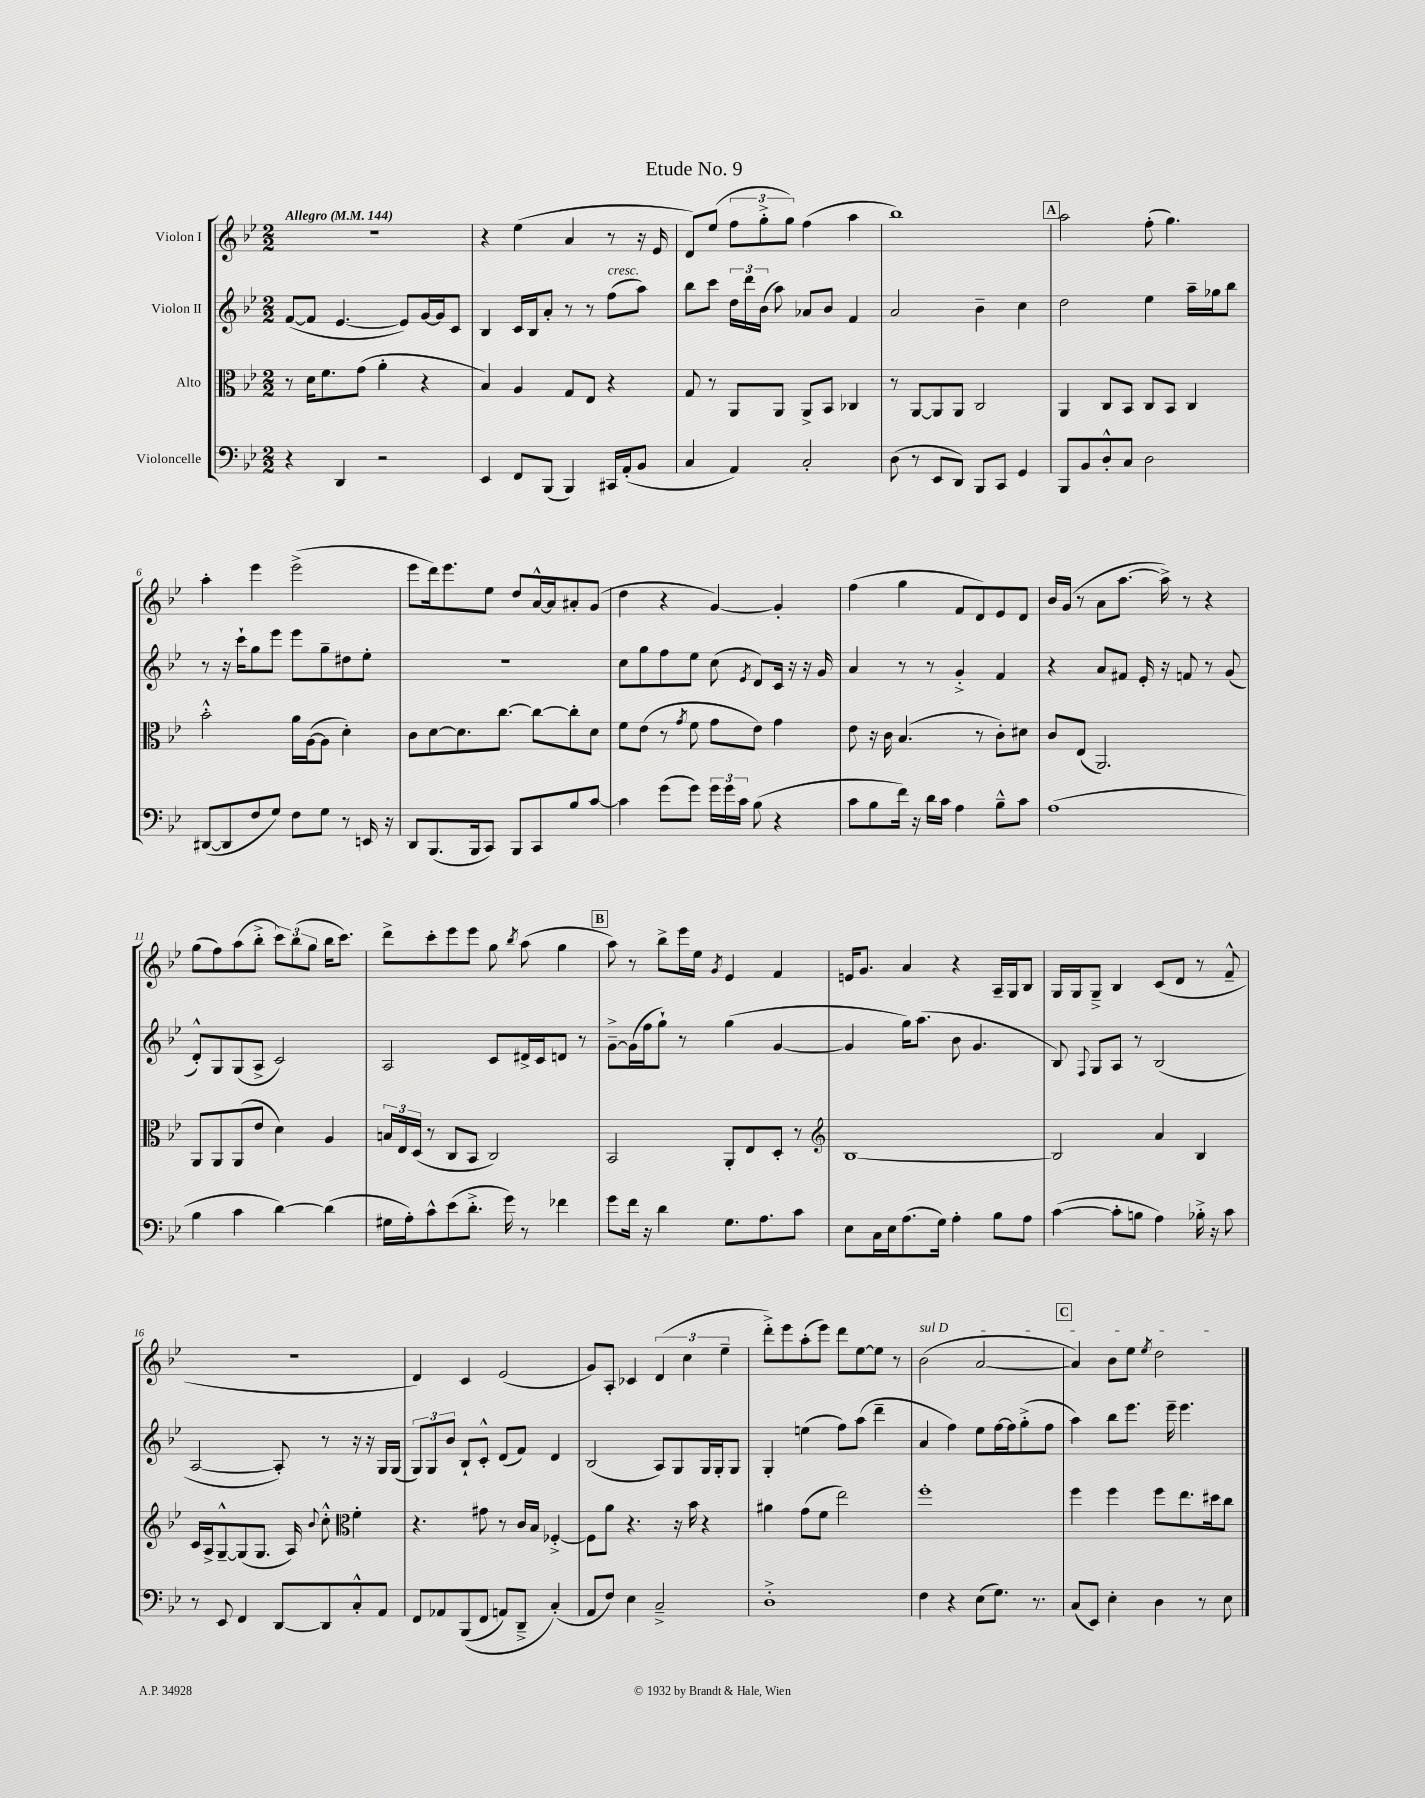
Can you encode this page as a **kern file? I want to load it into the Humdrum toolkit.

**kern	**kern	**kern	**kern
*part4	*part3	*part2	*part1
*staff4	*staff3	*staff2	*staff1
*I"Violoncelle	*I"Alto	*I"Violon II	*I"Violon I
*clefF4	*clefC3	*clefG2	*clefG2
*k[b-e-]	*k[b-e-]	*k[b-e-]	*k[b-e-]
*M2/2	*M2/2	*M2/2	*M2/2
*MM144	*MM144	*MM144	*MM144
=1	=1	=1	=1
!	!	!	!LO:TX:a:B:t=Allegro
4r	8r	([8f/L	1r
.	16d\KL	8f/J]	.
.	8.f\	.	.
4DD/	.	[4.e-/	.
.	(8g\J	.	.
2r	4a'\	.	.
.	.	8e-/L])	.
.	4r	[16g/L	.
.	.	16g/J]	.
.	.	8c/J	.
=2	=2	=2	=2
4EE-/	4B-/)	4B-/	4r
8FF/L	4A/	16c/LL	(4ee-\
.	.	16B-/J	.
(8BBB-/J	.	8a'/J	.
4BBB-/)	8G/L	8r	4a/
.	8E-/J	8r	.
!	!	!LO:TX:a:i:t=cresc.	!
16CC#X/LL	4r	(8ff\L	8r
(16AA'/J	.	.	.
8BB-/J	.	8aa\J)	16r
.	.	.	16e-/
=3	=3	=3	=3
4C/	8G/	8bb-\L	8d/L)
.	8r	8ccc\J	(8ee-/J
4AA/)	8AA/L	24dd\LL	12ff\L
.	.	24ddd\	.
.	.	(24b-\JJ	12gg'^\
.	8AA/J	8aa\)	.
.	.	.	12gg\J)
2C'/	8AA^/L	8a-X/L	(4ff\
.	8BB-/J	8b-/J	.
.	4C-X/	4f/	4aa\
=4	=4	=4	=4
(8D\	8r	2a/	1bb-)
8r	[8AA/L	.	.
8EE-/L	8AA/]	.	.
8DD/J)	8AA/J	.	.
8BBB-/L	2C/	4b-~\	.
8CC/J	.	.	.
4GG/	.	4cc\	.
!!LO:REH:place=s1:t=A
=5	=5	=5	=5
8BBB-/L	4AA/	2dd\	2aa\
8BB-/	.	.	.
8D'^^/	8C/L	.	.
8C/J	8BB-/J	.	.
2D\	8C/L	4ee-\	(8ff'\
.	8BB-/J	.	4.gg\)
.	4C/	16aa~\LL	.
.	.	16gg-X\J	.
.	.	8bb-\J	.
!!LO:LB:g=z
=6	=6	=6	=6
([8DD#X/L	2b-'^^\	8r	4aa'\
8DD#/]	.	16r	.
.	.	16ccc`\KL	.
8F/	.	8gg\	4eee-\
8G/J)	.	8eee-\J	.
8F\L	16a\LL	8eee-\L	(2eee-^\
.	([16A\J	.	.
8G\J	8A\J]	8gg~\	.
8r	4d'\)	8dd#X\	.
16EEn/	.	8ee-'\J	.
16r	.	.	.
=7	=7	=7	=7
8DD/L	8c\L	1r	8eee-\L
(8.BBB-/	[8d\	.	16ddd\k)
.	.	.	8.eee-\
.	8.d\]	.	.
16BBB-/k	.	.	.
8CC/J)	.	.	8ee-\J
.	[8.cc\J	.	.
8BBB-/L	.	.	8dd/L
8CC/	8cc\L_	.	[16a^^/L
.	.	.	16a/J]
8B-/	8cc'\]	.	8a#X'/
[8c/J	8d\J	.	(8g/J
=8	=8	=8	=8
4c\]	8f\L	8cc\L	4dd\
.	(8e-\J	8gg\	.
(8g\L	8r	8ff\	4r
.	8qg/	.	.
8g\J)	8f\	8ee-\J	.
24g\LL	8g\L	(8cc\	[4g/)
24g\	.	.	.
24c\JJ	.	.	.
.	.	8qe-/	.
(8B-\	8e-\J)	8d/L)	.
4r	4g\	16c/Jk	4g'/]
.	.	16r	.
.	.	16r	.
.	.	16g/	.
=9	=9	=9	=9
8c\L	8e-\	4a/	(4ff\
8B-\	16r	.	.
.	16c\	.	.
16f\Jk)	(4.B-/	8r	4gg\
16r	.	.	.
16d\LL	.	8r	.
16c\JJ	.	.	.
4A\	.	4g'^/	8f/L
.	8r	.	8d/)
8B-~^^\L	8c'\L)	4f/	8e-/
8c\J	8d#X\J	.	8d/J
=10	=10	=10	=10
(1A	8c/L	4r	16b-/LL
.	.	.	(16g/JJ
.	(8E-/J	.	8r
.	2.AA/)	8a/L	8a\L
.	.	8f#X/J	[8.aa\J
.	.	16e-'/	.
.	.	16r	16aa^\])
.	.	8fn/	8r
.	.	8r	4r
.	.	(8g/	.
!!LO:LB:g=z
=11	=11	=11	=11
4B-\	8AA/L	8d'^^/L)	(8gg\L
.	8AA/	8G/	8ff\)
4c\	(8AA/	(8G/	(8aa\
.	8e-/J	8A^/J	8bb-'^\J
[4d\)	4d\)	2c/)	12ccc\L)
.	.	.	(12bb-\
.	.	.	12gg\J
(4d\]	4A/	.	16bb-\KL
.	.	.	8.ccc\J)
=12	=12	=12	=12
16G#X\LL	24Bn/LL	2A/	8ddd^\L
.	24E-/	.	.
16A'\J)	.	.	.
.	(24D/JJ	.	.
8c^^\	8r	.	8ccc'\
(8e-\	8C/L	.	8eee-\
8.d'^\J	8BB-/J	.	8eee-\J
.	2C/)	8c/L	8gg\
16g\)	.	.	.
.	.	.	8qbb-/
8r	.	16d#X^/L	(8aa\
.	.	16c/J	.
4f-X\	.	8dn/J	4gg\
.	.	8r	.
!!LO:REH:place=s1:t=B
=13	=13	=13	=13
8g\L	2BB-/	[8g~^\L	8aa\)
16f\Jk	.	(16g\L]	8r
16r	.	16ff\J	.
4d\	.	8gg`\J)	8bb-^\L
.	.	8r	16eee-\L
.	.	.	16ee-\JJ
.	.	.	8qg/
8.G\L	8AA'/L	(4gg\	4e-/
.	8E-/	.	.
8.A\	.	.	.
.	8D'/J	[4g/	4f/
8c\J	8r	.	.
=14	=14	=14	=14
*	*clefG2	*	*
8E-\L	[1B-	4g/]	16en/KL
.	.	.	8.g/J
16C\L	.	.	.
16E-\J	.	.	.
(8.A\	.	16gg\KL)	4a/
.	.	(8.aa\J	.
16G\Jk)	.	.	.
4A'\	.	8b-\	4r
.	.	4.g/	.
8B-\L	.	.	16A~/LL
.	.	.	16G/J
8A\J	.	.	8B-/J
=15	=15	=15	=15
([4c\	2B-/]	8B-/)	16G/LL
.	.	.	16G/J
.	.	8qqF/	.
.	.	8G/L	8G~^/J
8c'\L]	.	8A/J	4B-/
8Bn\J	.	8r	.
4A\)	4a/	(2B-/	(8c/L
.	.	.	8d/J
16B-X'^\	4B-/	.	8r
16r	.	.	.
8c\	.	.	8f~^^/
!!LO:LB:g=z
=16	=16	=16	=16
8r	16c/LL	[2A/	1r
.	16A^/J	.	.
8EE-/	[8G~^^/	.	.
4FF/	(8G/]	.	.
.	8.G/J	.	.
[8DD/L	.	8A'/])	.
.	16A/)	.	.
.	8qqb-/	.	.
8DD/]	8cc'^^\	8r	.
*	*clefC3	*	*
8C'^^/	4f'\	16r	.
.	.	16r	.
8AA/J	.	16G/LL	.
.	.	(16G/JJ	.
=17	=17	=17	=17
8FF/L	4.r	12G/L)	4d/)
.	.	12G/	.
8AA-X/	.	.	.
.	.	12b-/J	.
((8BBB-/	.	8B-`/L	4c/
8FF/J	8g#X\	8c'^^/J	.
8AAn/L)	8r	(8d/L	(2e-/
8DD~^/J	16c/LL	8f/J)	.
.	16B-/JJ	.	.
(4C'/)	[4F-X'^/	4d/	.
=18	=18	=18	=18
8AA/L	8F-\L]	(2B-/	8g/L)
8F/J)	8a\J	.	8A'/J
4E-\	4.r	.	4c-X/
2C~^/	.	8A/L)	(6d/
.	16r	8G/	.
.	.	.	6cc\
.	16b-\	.	.
.	4r	16G/L	.
.	.	16G'/J	.
.	.	.	6ee-~\
.	.	8G/J	.
=19	=19	=19	=19
1D'^	4a#X\	4G'/	8ddd'^\L)
.	.	.	8eee-\
.	(8g\L	(4een\	(8aa'\
.	8f\J	.	8eee-\J)
.	2ee-\)	8ff\L)	8ddd\L
.	.	(8aa\J	[8ee-\
.	.	4ddd~\	8ee-\J]
.	.	.	8r
=20	=20	=20	=20
!	!	!	!LO:TX:a:i:t=sul D
4F\	1ff'	4a/	(2b-\
4r	.	4ff\)	.
(8E-\L	.	8ee-\L	[2a/
8.G\J)	.	[16ff\L	.
.	.	16ff\J]	.
.	.	(8gg'^\	.
8.r	.	.	.
.	.	8ff\J	.
!!LO:REH:place=s1:t=C
=21	=21	=21	=21
(8C/L	4ff\	4aa\)	4a/])
8EE-/J)	.	.	.
4E-'\	4ff\	8bb-\L	8b-\L
.	.	8.eee-\J	8ee-\J
.	.	.	8qee-/
4D\	8ff\L	.	2dd\
.	.	16eee-~\	.
.	8.ee-\	4.eee-\	.
8r	.	.	.
.	16dd#X\k	.	.
8E-\	8cc\J	.	.
==	==	==	==
*-	*-	*-	*-
